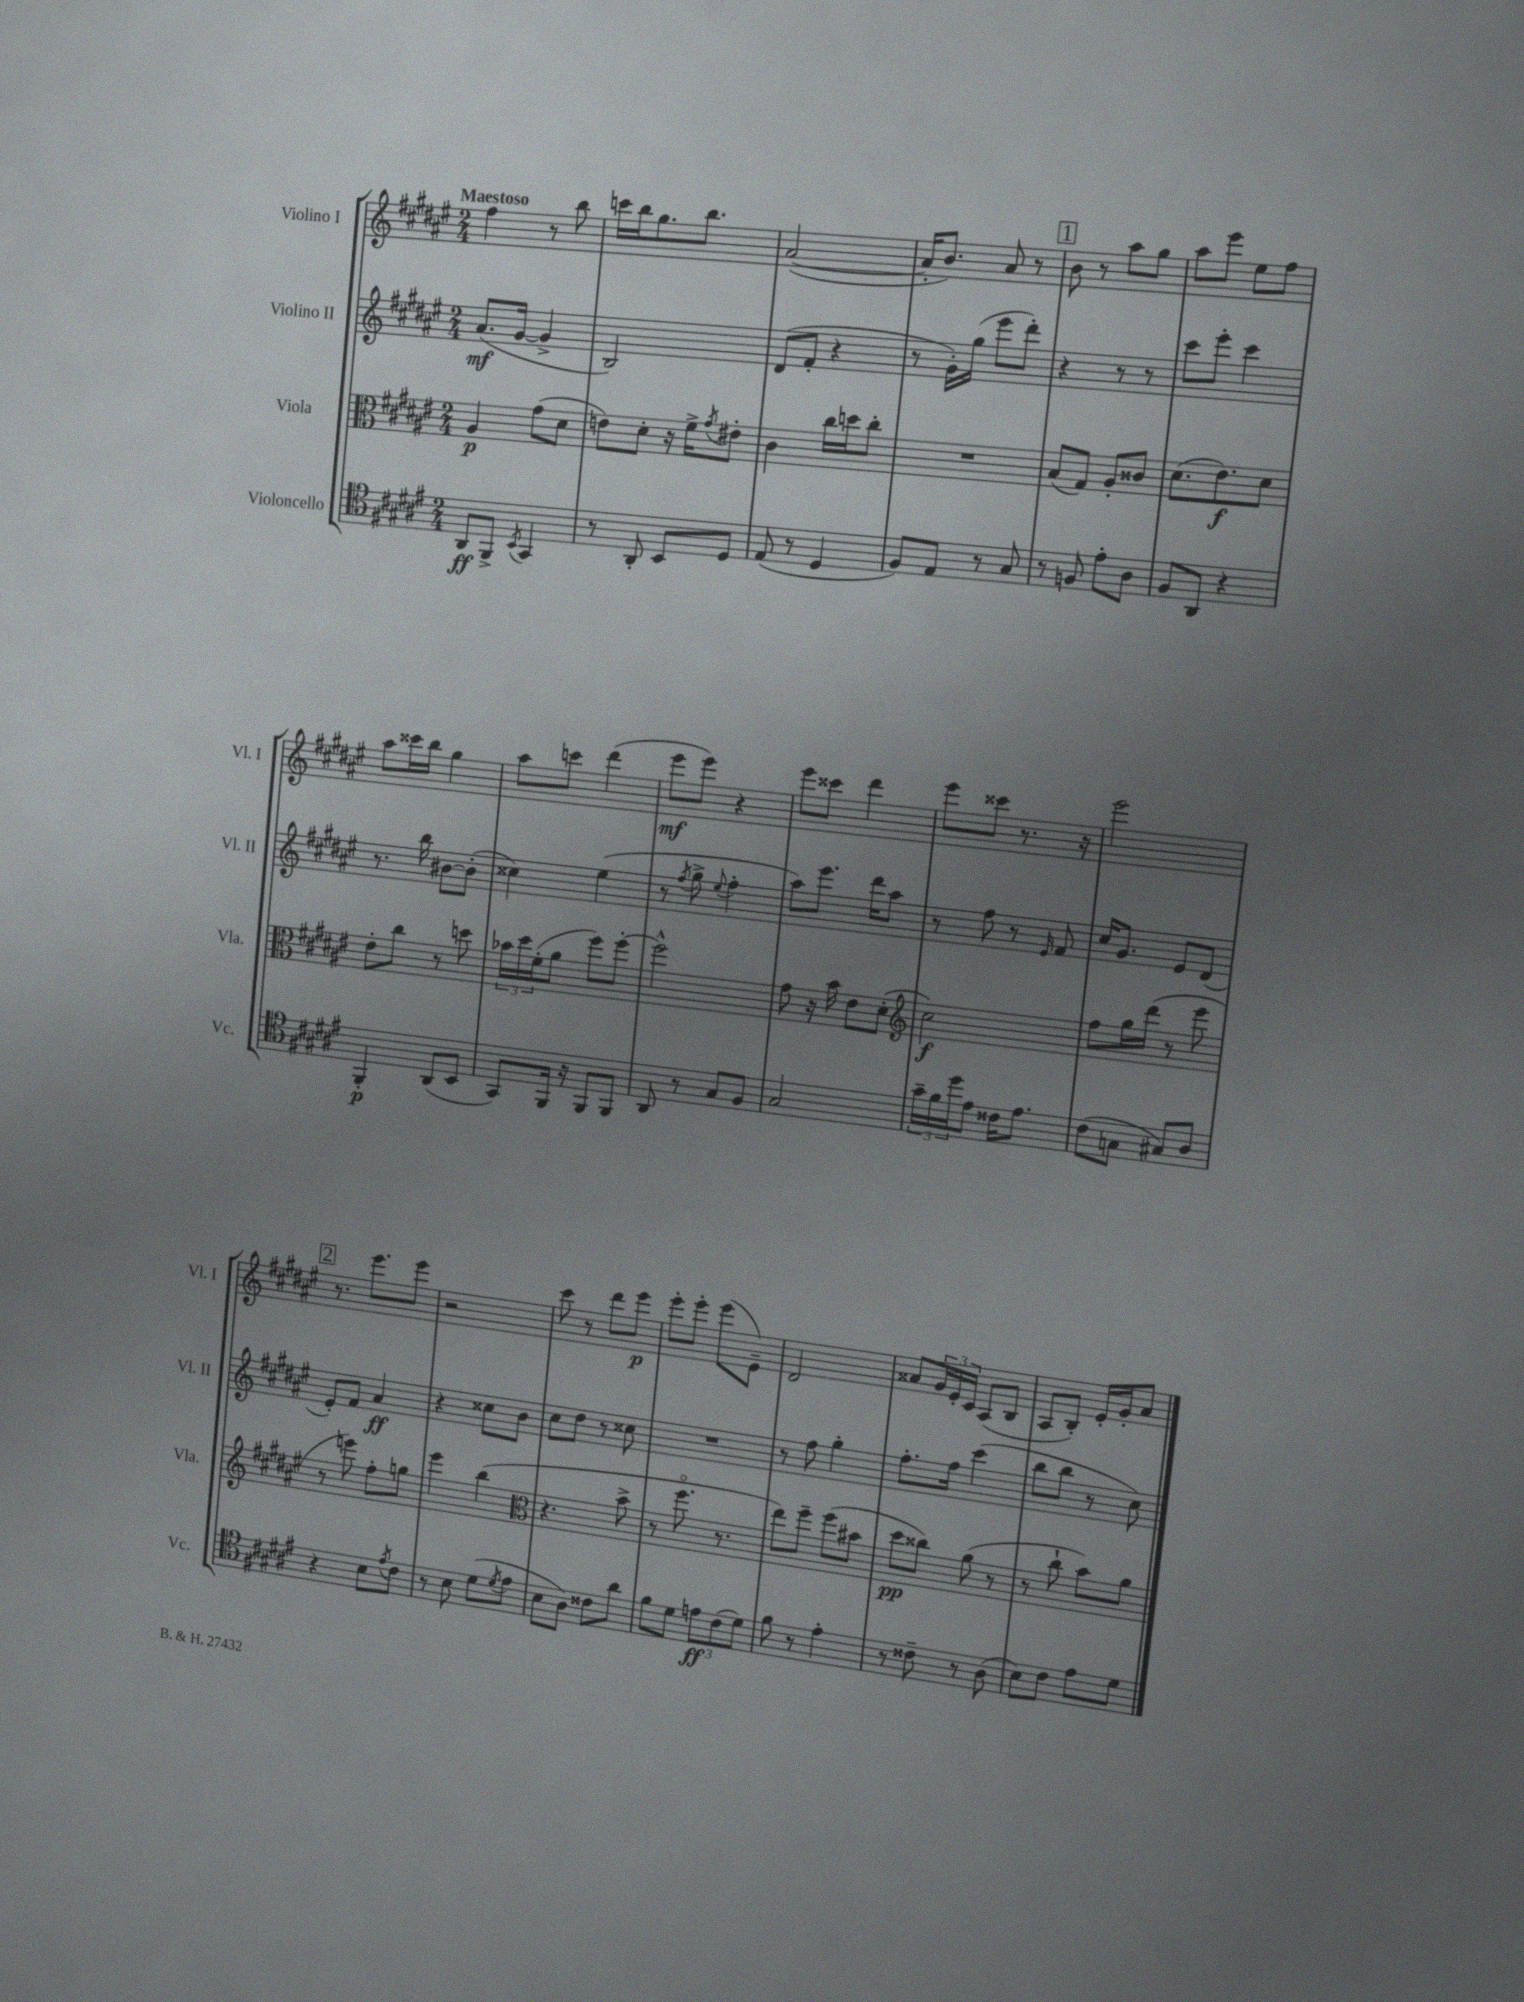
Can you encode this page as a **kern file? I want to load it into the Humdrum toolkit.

**kern	**kern	**kern	**kern
*staff4	*staff3	*staff2	*staff1
*clefC4	*clefC3	*clefG2	*clefG2
*k[f#c#g#d#a#e#]	*k[f#c#g#d#a#e#]	*k[f#c#g#d#a#e#]	*k[f#c#g#d#a#e#]
*M2/4	*M2/4	*M2/4	*M2/4
8AA#	4A#	(8.a#	4ff#
8FF#^	.	.	.
.	.	[16g#	.
8qBB	.	.	.
4GG#	(8g#	4g#^]	8r
.	8d#	.	8bb
=	=	=	=
8r	8e)	2B)	16ccc
.	.	.	16bb
8AA#'	8d#'	.	8.gg#
8BB	16r	.	.
.	16f#^	.	8.bb
.	8qg#	.	.
8D#	8e#'	.	.
=	=	=	=
(8E#	4c#	(8d#	([2a#
8r	.	8f#'	.
4D#	16cc#	4r	.
.	16dd	.	.
.	8cc#'	.	.
=	=	=	=
8F#)	2r	8r	16a#']
.	.	.	8.b)
8E#	.	16g#')	.
.	.	(16gg#	.
8r	.	8eee#	8a#
8G#	.	8ddd#')	8r
=	=	=	=
8r	(8B	4r	8b
8F	8G#)	.	8r
8e#'	8A#'	8r	8aa#
8A#	8c##	8r	8gg#
=	=	=	=
8F#	(8.d#	8ccc#	8aa#
8AA#	.	8eee#'	8eee#
.	8.e#)	.	.
4r	.	4ccc#	8ee#
.	8d#	.	8ff#
=	=	=	=
4FF#'	8e#'	8.r	8aa#
.	8cc#	.	16ccc##
.	.	16bb	16bb
(8AA#	8r	[8b#	4gg#
8BB	8dd	(8b#']	.
=	=	=	=
8GG#)	24b-	4cc##)	8aa#
.	24dd#	.	.
.	(24f#'	.	.
16FF#	8a#	.	8ccc
16r	.	.	.
8FF#	8ff#)	(4ee#	(4ddd#
8FF#	[8ff#'	.	.
=	=	=	=
8AA#	2ff#^^]	8r	8eee#
.	.	8qff#	.
8r	.	8gg#^	8eee#)
.	.	8qqee#	.
8G#	.	4ff#'	4r
8F#	.	.	.
=	=	=	=
2G#	8g#	8aa#)	8eee#
.	16r	8.eee#	8ccc##
.	16b	.	.
.	8e#	.	4ddd#
.	.	16ddd#	.
.	(8d#'	8aa#	.
=	=	=	=
*	*clefG2	*	*
24g#~	2cc#)	8r	8eee#
24f#	.	.	.
24dd#	.	.	.
8e#	.	8ff#	8ccc##
16c##	.	8r	8.r
8.e#	.	.	.
.	.	16qqe#	.
.	.	8f#	.
.	.	.	16r
=	=	=	=
(8c#	8ff#	16cc#	2eee#
.	.	8.g#	.
8G	16gg#	.	.
.	(16ddd#	.	.
8G#)	8r	8e#	.
8A#	8eee#	(8d#	.
=	=	=	=
4r	8r	8e#')	8.r
.	8eee)	8f#	.
.	.	.	8.eee#
8B	8ff#'	4a#	.
8qe#	.	.	.
8c#	8gg	.	8eee#
=	=	=	=
8r	4eee#	4r	2r
8B	.	.	.
(8d#	(4bb	8cc##	.
8qd#	.	.	.
8e#	.	8b	.
=	=	=	=
*	*clefC3	*	*
8B	4.r	8cc#	8ccc#
8A#)	.	8dd#	8r
8c##	.	8r	8ddd#
8a#	8b^	8cc##	8eee#
=	=	=	=
8f#	8r	2r	8eee#'
8d#	8.ff#o	.	8eee#'
12e	.	.	(8eee#
.	8.r	.	.
(12c#	.	.	.
.	.	.	8e#~)
12d#)	.	.	.
=	=	=	=
8f#	8ee#)	8r	2d#
8r	8ff#~	8ff#	.
4e#'	(8ff#	4gg#'	.
.	8b#	.	.
=	=	=	=
8r	8dd#	8.ff#'	8a##
8c##~	8cc##)	.	24g#
.	.	.	24e#'
.	.	16ff#	.
.	.	.	24c#
8r	(8a#	(4ccc#	(8A#
(8A#	8r	.	8B
=	=	=	=
8B)	8r	8bb	8A#
8c#	8cc#`	8bb	8B')
8e#	8b)	8r	16e#'
.	.	.	16g#'
8d#	8a#	8cc#)	8a#
==	==	==	==
*-	*-	*-	*-
